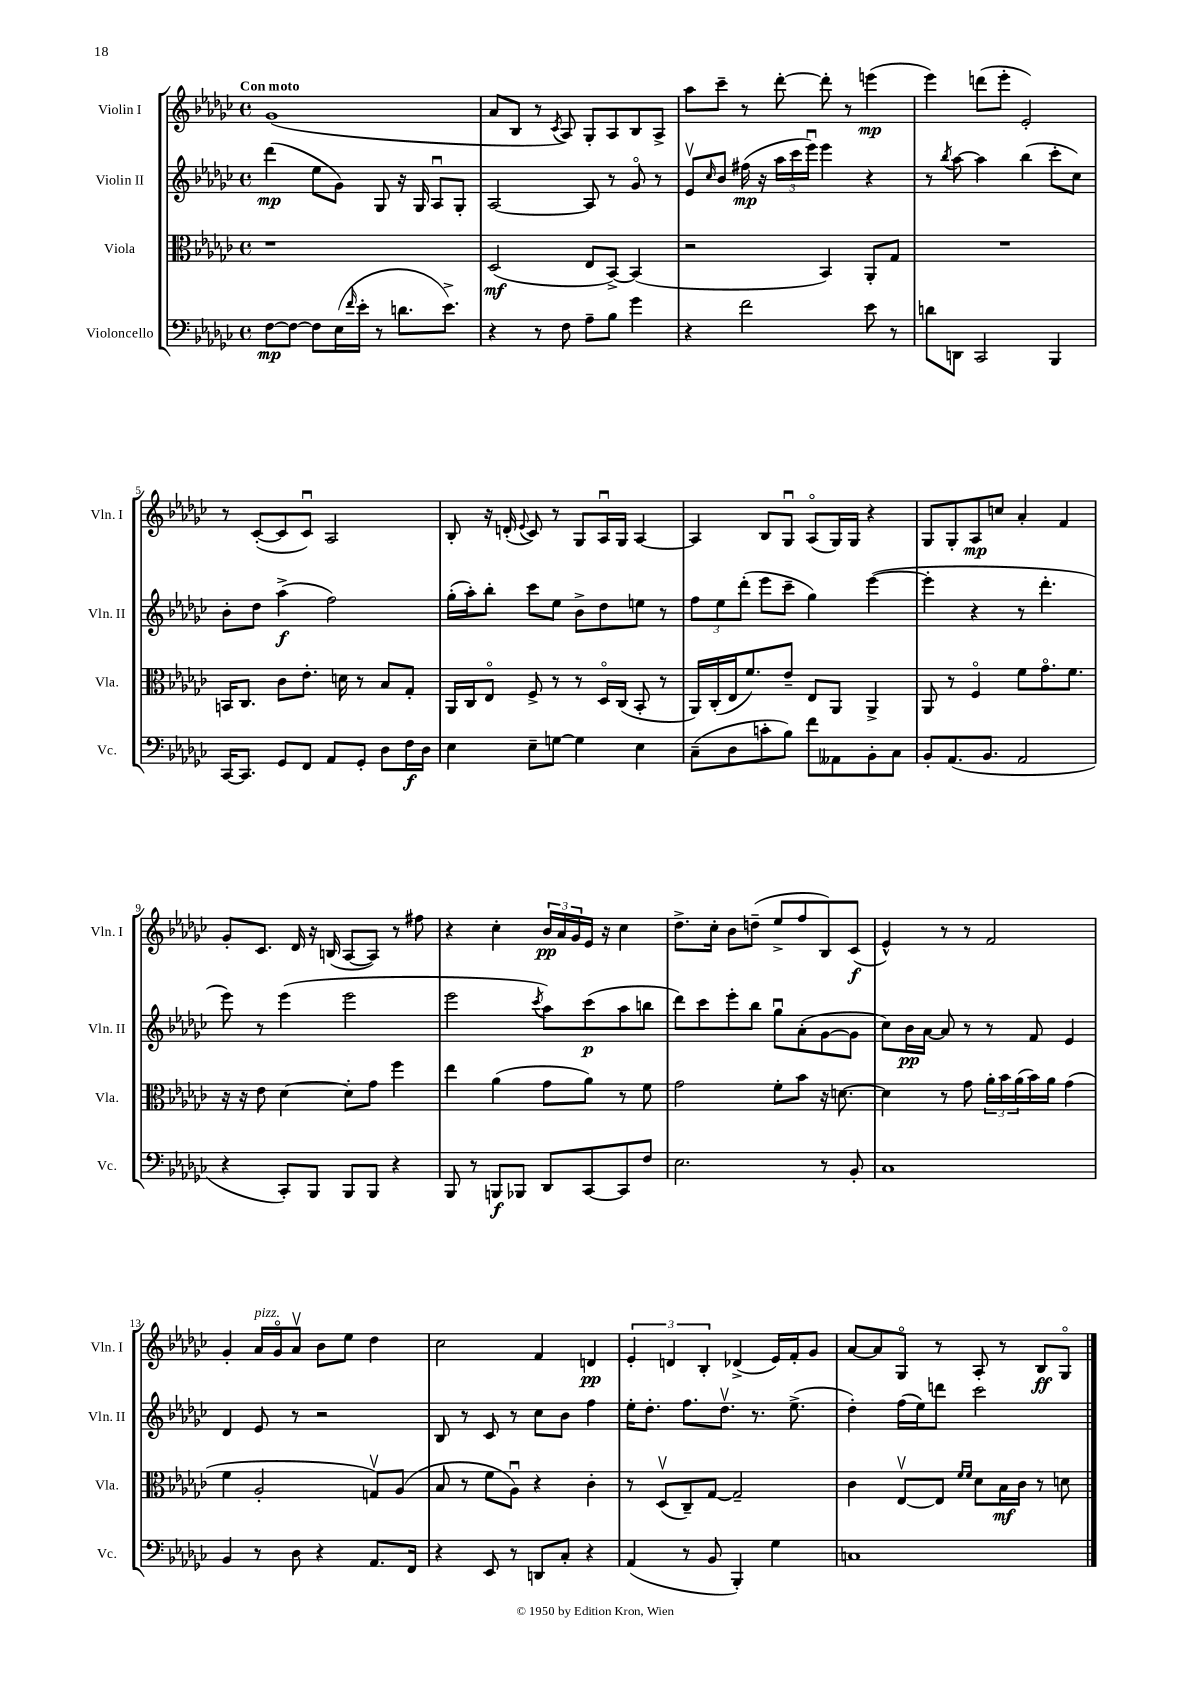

**kern	**dynam	**kern	**dynam	**kern	**dynam	**kern	**dynam
*part4	*part4	*part3	*part3	*part2	*part2	*part1	*part1
*staff4	*staff4	*staff3	*staff3	*staff2	*staff2	*staff1	*staff1
*I"Violoncello	*	*I"Viola	*	*I"Violin II	*	*I"Violin I	*
*I'Vc.	*	*I'Vla.	*	*I'Vln. II	*	*I'Vln. I	*
*clefF4	*	*clefC3	*	*clefG2	*	*clefG2	*
*k[b-e-a-d-g-c-]	*	*k[b-e-a-d-g-c-]	*	*k[b-e-a-d-g-c-]	*	*k[b-e-a-d-g-c-]	*
*M4/4	*	*M4/4	*	*M4/4	*	*M4/4	*
*met(c)	*	*met(c)	*	*met(c)	*	*met(c)	*
=1	=1	=1	=1	=1	=1	=1	=1
!	!	!	!	!	!	!LO:TX:a:B:t=Con moto	!
[8F\L	mp	1r	.	(4ddd-\	mp	(1g-	.
8F\J_	.	.	.	.	.	.	.
8F\L]	.	.	.	8ee-\L	.	.	.
(16E-\L	.	.	.	8g-\J)	.	.	.
16qqf/	.	.	.	.	.	.	.
16e-'\JJ	.	.	.	.	.	.	.
8r	.	.	.	8G-/	.	.	.
8.dn\L	.	.	.	16r	.	.	.
.	.	.	.	16G-/	.	.	.
.	.	.	.	8A-u/L	.	.	.
8.e-^\J)	.	.	.	.	.	.	.
.	.	.	.	8G-'/J	.	.	.
=2	=2	=2	=2	=2	=2	=2	=2
4r	.	(2D-/	mf	[2A-/	.	8a-/L	.
.	.	.	.	.	.	8B-/J	.
8r	.	.	.	.	.	8r	.
.	.	.	.	.	.	8qc-/	.
8F\	.	.	.	.	.	8A-/)	.
8A-~\L	.	8E-/L	.	8A-/]	.	8G-'/L	.
8B-\J	.	[8BB-^/J)	.	8r	.	8A-/	.
4g-\	.	(4BB-/]	.	8g-/	.	8B-/	.
.	.	.	.	8r	.	8A-^/J	.
=3	=3	=3	=3	=3	=3	=3	=3
4r	.	2r	.	8e-v/L	.	8aa-\L	.
.	.	.	.	16qqcc-/	.	.	.
.	.	.	.	8b-/J	.	8ccc-~\J	.
2f\	.	.	.	(16ff#X\	mp	8r	.
.	.	.	.	16r	.	.	.
.	.	.	.	24aa-\LL	.	[8ddd-'\	.
.	.	.	.	24ccc-\	.	.	.
.	.	.	.	24eee-u\JJ)	.	.	.
.	.	4BB-/)	.	4eee-\	.	8ddd-'\]	.
.	.	.	.	.	.	8r	.
8e-\	.	8AA-'/L	.	4r	.	(4eeen\	mp
8r	.	8G-/J	.	.	.	.	.
=4	=4	=4	=4	=4	=4	=4	=4
8dn\L	.	1r	.	8r	.	4eee-\)	.
.	.	.	.	8qbb-/	.	.	.
8DDn\J	.	.	.	[8aa-\	.	.	.
2CC-/	.	.	.	4aa-\]	.	(8dddn\L	.
.	.	.	.	.	.	8eee-'\J	.
.	.	.	.	(4bb-\	.	2e-'/)	.
4BBB-/	.	.	.	8ccc-'\L	.	.	.
.	.	.	.	8cc-\J)	.	.	.
!!LO:LB:g=z
=5	=5	=5	=5	=5	=5	=5	=5
[16CC-/KL	.	16BBn/KL	.	8b-'\L	.	8r	.
8.CC-/J]	.	8.C-/J	.	.	.	.	.
.	.	.	.	8dd-\J	.	([8c-'/L	.
8GG-/L	.	8c-\L	.	(4aa-^\	f	8c-/]	.
8FF/J	.	8.e-'\J	.	.	.	8c-u/J)	.
8AA-/L	.	.	.	2ff\)	.	2A-/	.
.	.	16dn\	.	.	.	.	.
8GG-'/J	.	8r	.	.	.	.	.
8D-\L	.	8B-/L	.	.	.	.	.
16F\L	f	8G-'/J	.	.	.	.	.
16D-\JJ	.	.	.	.	.	.	.
=6	=6	=6	=6	=6	=6	=6	=6
4E-\	.	16AA-/LL	.	(16gg-'\LL	.	8B-'/	.
.	.	16C-/J	.	16aa-'\J)	.	.	.
.	.	8E-/J	.	8bb-'\J	.	16r	.
.	.	.	.	.	.	(16dn'/	.
.	.	.	.	.	.	8qqe-/	.
8E-~\L	.	8F^/	.	8ccc-\L	.	8c-/)	.
[8Gn\J	.	8r	.	8ee-\J	.	8r	.
4G\]	.	8r	.	8b-^\L	.	8G-/L	.
.	.	16D-/LL	.	8dd-\	.	16A-u/L	.
.	.	(16C-/JJ	.	.	.	16G-/JJ	.
4E-\	.	8BB-'/	.	8een\J	.	[4A-/	.
.	.	8r	.	8r	.	.	.
=7	=7	=7	=7	=7	=7	=7	=7
(8C-~\L	.	16AA-/LL)	.	12ff\L	.	4A-/]	.
.	.	(16C-'/	.	.	.	.	.
.	.	.	.	12ee-\	.	.	.
8D-\	.	16E-/J	.	.	.	.	.
.	.	.	.	(12ddd-'\J	.	.	.
.	.	8.f/)	.	.	.	.	.
8cn'\	.	.	.	8eee-\L	.	8B-/L	.
8B-\J)	.	8e-~/J	.	8ccc-~\J	.	8G-u/J	.
8f\L	.	8E-/L	.	4gg-\)	.	(8A-/L	.
8AA--X\	.	8AA-/J	.	.	.	16G-/L)	.
.	.	.	.	.	.	16G-/JJ	.
8BB-'\	.	4AA-^/	.	([4eee-\	.	4r	.
8C-\J	.	.	.	.	.	.	.
=8	=8	=8	=8	=8	=8	=8	=8
8BB-'/L	.	8AA-/	.	4eee-'\]	.	8G-/L	.
(8.AA-/	.	8r	.	.	.	8G-'/	.
.	.	4F/	.	4r	.	8A-/	mp
8.BB-/J	.	.	.	.	.	.	.
.	.	.	.	.	.	8ccn/J	.
2AA-/	.	8f\L	.	8r	.	4a-'/	.
.	.	8.g-\	.	4.ddd-'\	.	.	.
.	.	.	.	.	.	4f/	.
.	.	8.f\J	.	.	.	.	.
!!LO:LB:g=z
=9	=9	=9	=9	=9	=9	=9	=9
4r	.	16r	.	8eee-\)	.	8g-'/L	.
.	.	16r	.	.	.	.	.
.	.	8e-\	.	8r	.	8.c-/J	.
8CC-'/L)	.	[4d-\	.	(4eee-\	.	.	.
.	.	.	.	.	.	16d-/	.
8BBB-/J	.	.	.	.	.	16r	.
.	.	.	.	.	.	(16Bn/	.
8BBB-/L	.	8d-'\L]	.	2eee-\	.	[8A-/L	.
8BBB-/J	.	8g-\J	.	.	.	8A-/J])	.
4r	.	4ff\	.	.	.	8r	.
.	.	.	.	.	.	8ff#X\	.
=10	=10	=10	=10	=10	=10	=10	=10
8BBB-/	.	4ee-\	.	2eee-\	.	4r	.
8r	.	.	.	.	.	.	.
8BBBn/L	f	(4a-\	.	.	.	4cc-'\	.
8BBB-X/J	.	.	.	.	.	.	.
.	.	.	.	8qccc-/	.	.	.
8DD-/L	.	8g-\L	.	8aa-\L)	.	24b-/LL	pp
.	.	.	.	.	.	24a-/	.
.	.	.	.	.	.	24g-/	.
[8CC-/	.	8a-\J)	.	(8ccc-\	p	16e-/JJ	.
.	.	.	.	.	.	16r	.
8CC-/]	.	8r	.	8aa-\	.	4cc-\	.
8F/J	.	8f\	.	8bbn\J	.	.	.
=11	=11	=11	=11	=11	=11	=11	=11
2.E-\	.	2g-\	.	8ddd-\L)	.	8.dd-^\L	.
.	.	.	.	8ccc-\	.	.	.
.	.	.	.	.	.	16cc-'\Jk	.
.	.	.	.	8eee-'\	.	8b-\L	.
.	.	.	.	8bb-\J	.	(8ddn~\J	.
.	.	8f'\L	.	8gg-u\L	.	8ee-^/L	.
.	.	8b-\J	.	(8a-'\	.	8ff/	.
8r	.	16r	.	[8g-\	.	8B-/)	.
.	.	[8.dn\	.	.	.	.	.
8BB-'/	.	.	.	8g-\J]	.	(8c-/J	f
=12	=12	=12	=12	=12	=12	=12	=12
1C-	.	4d\]	.	8cc-\L)	.	4e-^^/)	.
.	.	.	.	16b-\L	pp	.	.
.	.	.	.	[16a-\JJ	.	.	.
.	.	8r	.	8a-/]	.	8r	.
.	.	8g-\	.	8r	.	8r	.
.	.	24a-'\LL	.	8r	.	2f/	.
.	.	24b-\	.	.	.	.	.
.	.	(24a-\	.	.	.	.	.
.	.	16b-\)	.	8f/	.	.	.
.	.	16a-\JJ	.	.	.	.	.
.	.	(4g-\	.	4e-/	.	.	.
!!LO:LB:g=z
=13	=13	=13	=13	=13	=13	=13	=13
4BB-/	.	4f\	.	4d-/	.	4g-'/	.
!	!	!	!	!	!	!LO:TX:a:i:t=pizz.	!
8r	.	2A-'/	.	8e-/	.	16a-/LL	.
.	.	.	.	.	.	16g-/J	.
8D-\	.	.	.	8r	.	8a-v/J	.
4r	.	.	.	2r	.	8b-\L	.
.	.	.	.	.	.	8ee-\J	.
8.AA-/L	.	8Gnv/L)	.	.	.	4dd-\	.
.	.	(8A-/J	.	.	.	.	.
16FF/Jk	.	.	.	.	.	.	.
=14	=14	=14	=14	=14	=14	=14	=14
4r	.	8B-/	.	8B-/	.	2cc-\	.
.	.	8r	.	8r	.	.	.
8EE-/	.	8f\L	.	8c-/	.	.	.
8r	.	8A-u\J)	.	8r	.	.	.
8DDn/L	.	4r	.	8cc-\L	.	4f/	.
8C-'/J	.	.	.	8b-\J	.	.	.
4r	.	4c-'\	.	4ff\	.	4dn/	pp
=15	=15	=15	=15	=15	=15	=15	=15
(4AA-/	.	8r	.	16ee-'\KL	.	6e-'/	.
.	.	.	.	8.dd-'\J	.	.	.
.	.	(8D-v/L	.	.	.	.	.
.	.	.	.	.	.	6dn/	.
8r	.	8C-~/)	.	8.ff\L	.	.	.
.	.	.	.	.	.	6B-'/	.
8BB-/	.	[8G-/J	.	.	.	.	.
.	.	.	.	8.dd-v\J	.	.	.
4BBB-'/)	.	2G-~/]	.	.	.	(4d-X^/	.
.	.	.	.	8.r	.	.	.
4G-\	.	.	.	.	.	16e-/LL)	.
.	.	.	.	(8.ee-^\	.	16f'/J	.
.	.	.	.	.	.	8g-/J	.
=16	=16	=16	=16	=16	=16	=16	=16
1Cn	.	4c-\	.	4dd-'\)	.	[8a-/L	.
.	.	.	.	.	.	8a-/]	.
.	.	[8E-v/L	.	(16ff\LL	.	8G-/J	.
.	.	.	.	16ee-\J)	.	.	.
.	.	8E-/J]	.	8dddn\J	.	8r	.
.	.	16qqf/LL	.	.	.	.	.
.	.	16qqf/JJ	.	.	.	.	.
.	.	8d-\L	.	2ccc-\	.	8A-'/	.
.	.	16B-\L	mf	.	.	8r	.
.	.	16c-\JJ	.	.	.	.	.
.	.	8r	.	.	.	8B-/L	ff
.	.	8dn\	.	.	.	8G-/J	.
==	==	==	==	==	==	==	==
*-	*-	*-	*-	*-	*-	*-	*-
